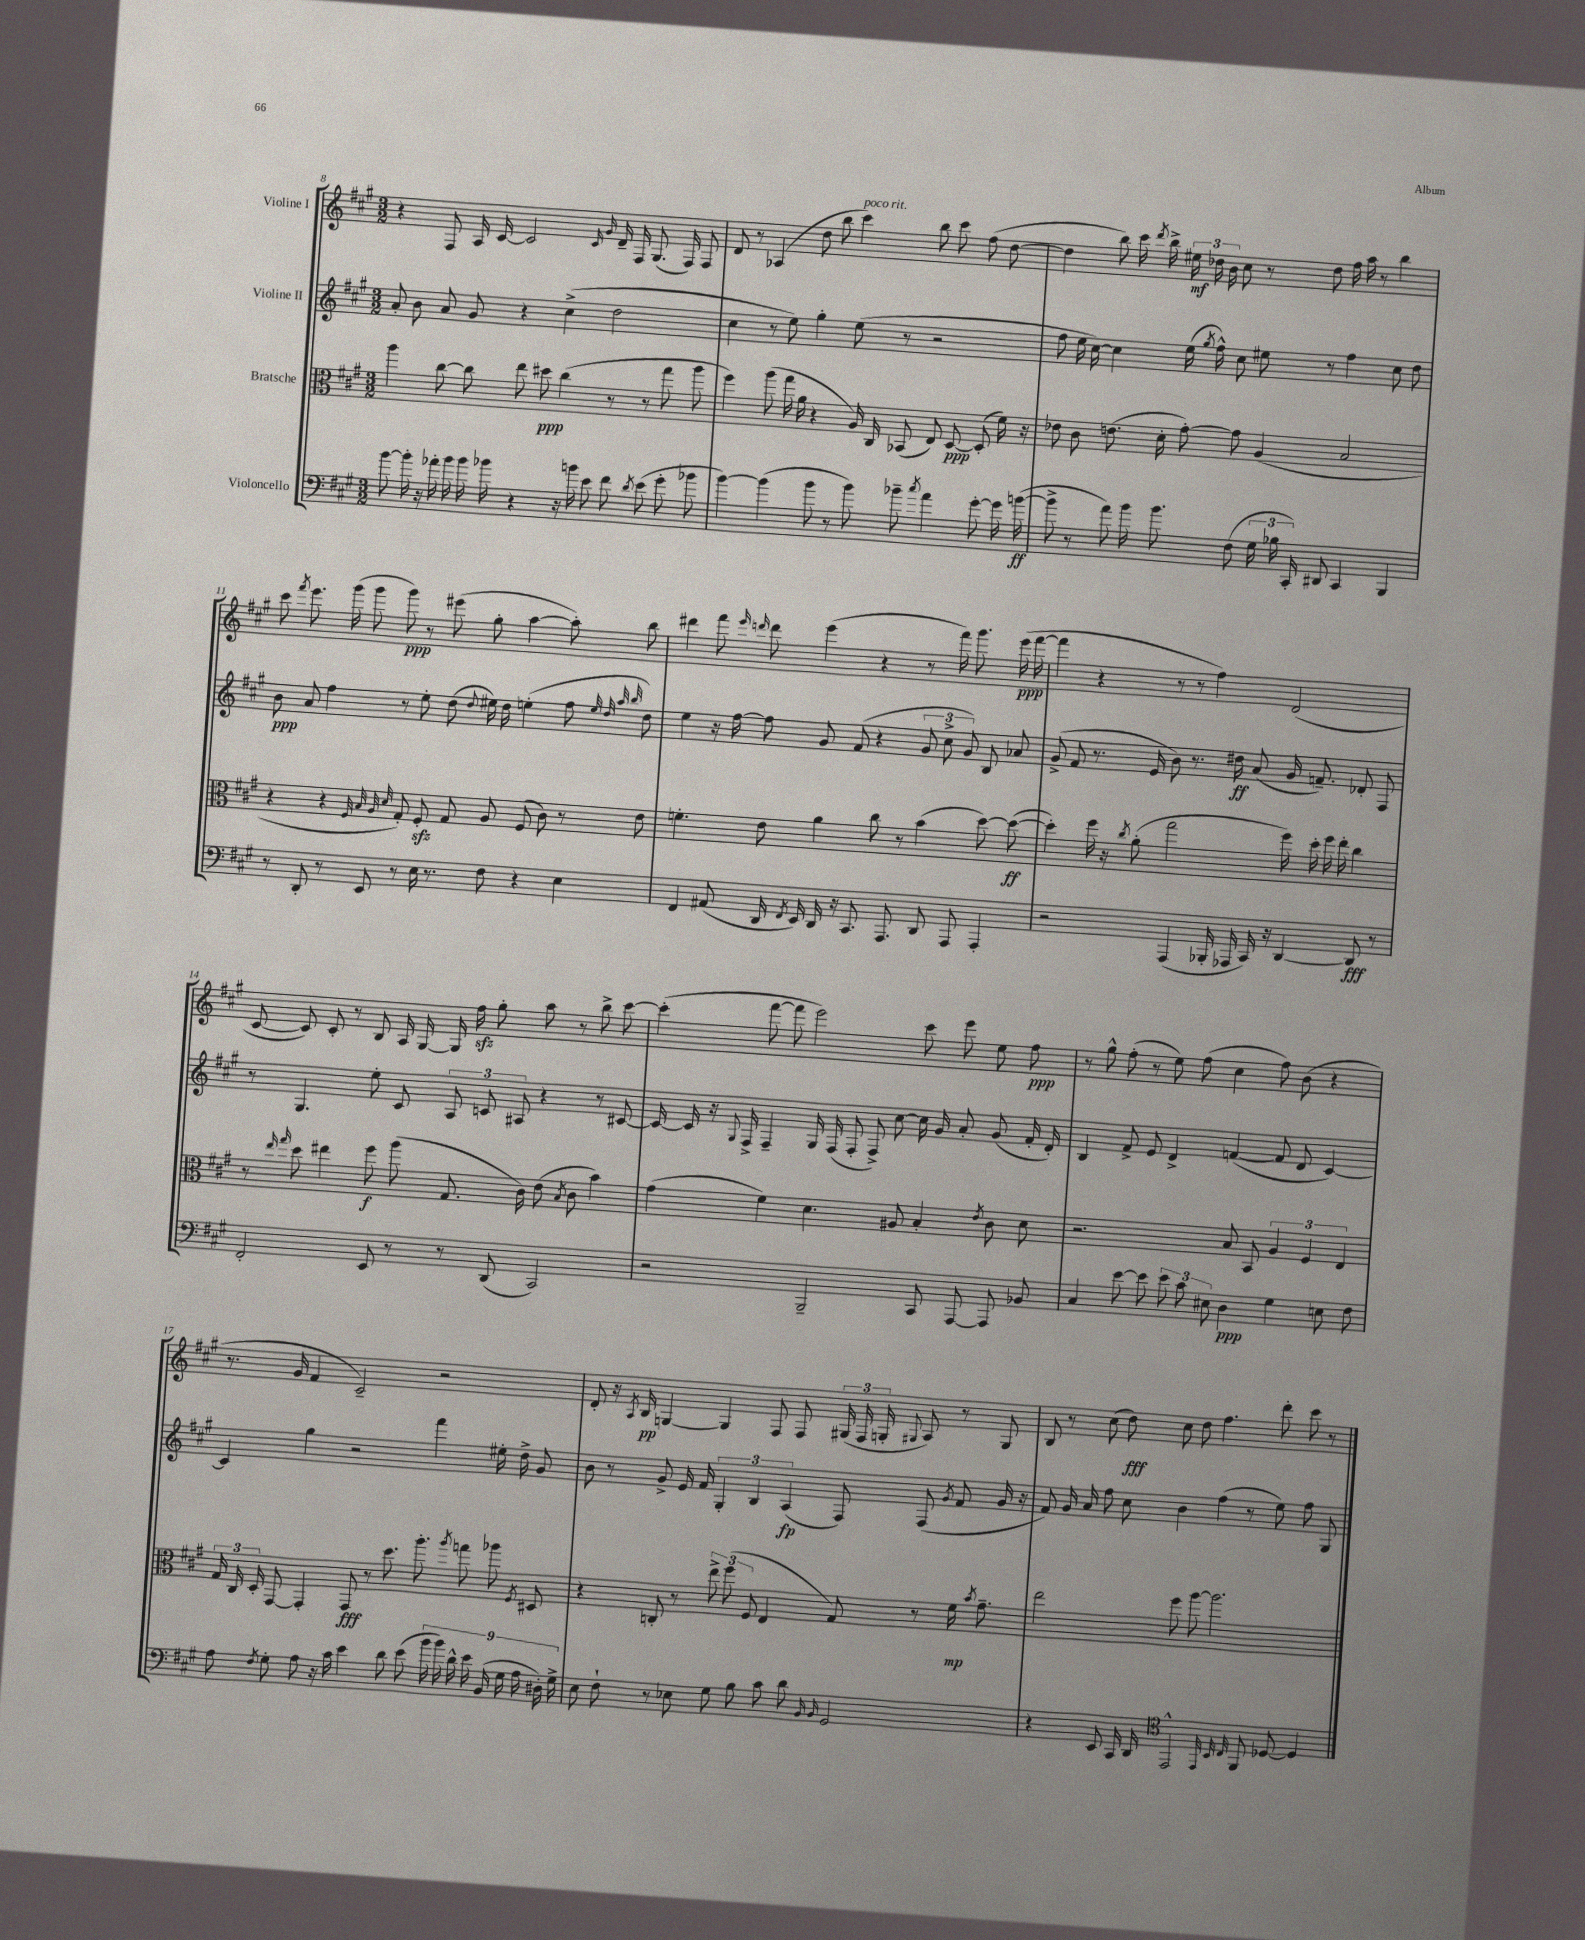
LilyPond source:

<<
\new StaffGroup <<
\new Staff = "s0" \with { instrumentName = "Violine I" } {
    \clef treble \key a \major \numericTimeSignature \time 3/2
    \autoBeamOff r4 fis8 a16 cis'16~ cis'2 \grace { cis'16 gis'16 } d'16-- fis16 gis8.( fis16) fis8 |
    d'8 r8 aes4( d''8 b''8 cis'''4^\markup { \italic "poco rit." }) b''8 cis'''8 fis''8( d''8~ |
    d''4 b''8) cis'''16 \acciaccatura { d'''8 } b''16-> \tuplet 3/2 { eis''16\mf des''16 b'16 } cis''8 r8 des''8 fis''16 a''16 r8 b''4 |
    cis'''8 \acciaccatura { fis'''8 } e'''8. gis'''16( gis'''8 gis'''8\ppp) r8 eis'''8( gis''8-. a''4~ a''8-.) b''8 |
    dis'''4 fis'''8 \grace { e'''16 d'''16 } d'''8 e'''4( r4 r8 fis'''16) gis'''8. e'''16\ppp( fis'''16~ |
    fis'''4 r4 r8 r8 fis''4) d'2( |
    cis'8~ cis'8) cis'8-. r8 b8 a16 gis16~ gis16 fis''16\sfz gis''8-. a''8 r8 b''8-> cis'''8~ |
    cis'''4-.( fis'''8~ fis'''8 e'''2) cis'''8 e'''8 e''8 fis''8\ppp |
    r8 gis''8-^ fis''8-.( r8 e''8) fis''8( cis''4 fis''8) b'8( r4 |
    r8. gis'16 fis'4 cis'2--) r2 |
    d'8-. r16 \acciaccatura { a8 } b16\pp g4~ g4 fis8 fis8 \tuplet 3/2 { gis16( fis16 g16-. } \appoggiatura { gis8 } a8) r8 gis8 |
    b8 r8 cis''8( d''8\fff) cis''8 d''8 fis''4. d'''8-. cis'''8 r8 \bar "|." |
}
\new Staff = "s1" \with { instrumentName = "Violine II" } {
    \clef treble \key a \major \numericTimeSignature \time 3/2
    \autoBeamOff a'8-. b'8 a'8 gis'8 r4 cis''4->( d''2 |
    cis''4 r8 e''8) gis''4-. e''8( r8 r2 |
    fis''8 e''16 cis''16~) cis''4 e''16( \acciaccatura { gis''8 } fis''16-^) cis''8 eis''8 r8 fis''4 cis''8 d''8 |
    b'8\ppp a'8 fis''4 r8 e''8-. d''8( \appoggiatura { d''8 } eis''16) d''16 e''4-.( fis''8 \grace { e''32 d''32 a''32 b''32 } d''8) |
    e''4 r16 fis''16~ fis''8 gis'8 fis'8( r4 \tuplet 3/2 { gis'8 cis''8-> gis'8) } b8 aes'8 |
    gis'8->( fis'8 r8. e'16 b'8) r8. dis''16\ff a'8( gis'16 f'8.--) des'8-. fis8 |
    r8 gis4. e''8-. cis'8 \tuplet 3/2 { a8 c'8 ais8 } r4 r8 cis'8~ |
    cis'16~ cis'16 r16 \appoggiatura { gis8 } fis16-> fis4-- gis16 fis16( fis8-. fis8->) cis''8~ cis''16 gis'16 a'8-. gis'8( fis'16-. d'16-.) |
    b4 fis'8-> e'8 d'4-> f'4~( f'8 d'8 cis'4~) |
    cis'4 gis''4 r2 fis'''4 eis''16-. d''16-> gis'8 |
    b'8 r8 gis'8-> e'16 fis'16 \tuplet 3/2 { gis4-. b4 a4\fp( } fis8) fis8( \acciaccatura { gis'8 } fis'8 gis'16 r16 |
    fis'8) gis'16 a'16 fis''8 cis''8 b'4 fis''4( r8 e''8) fis''8 gis8 \bar "|." |
}
\new Staff = "s2" \with { instrumentName = "Bratsche" } {
    \clef alto \key a \major \numericTimeSignature \time 3/2
    \autoBeamOff a''4 cis''8~ cis''8 e''8 dis''8\ppp cis''4( r8 r8 gis''8 a''8 |
    fis''4) a''8( gis''16 a'16 r4 a16) cis16 bes,8( e8) d8~\ppp d8-.( fis'16) r16 |
    ees'8 cis'8 e'8.( d'16-. gis'8~-.) gis'8 a4( b2 |
    r4 r4 \grace { fis32 b32 a32 d'32 } gis8-.) fis8-.\sfz gis8 a8 fis8( cis'8) r8 e'8 |
    f'4.-. e'8 a'4 cis''8 r8 b'4( d''8~) d''8~\ff( |
    d''4-.) fis''16 r16 \acciaccatura { cis''8 } a'8-.( gis''2 fis''16) d''16-. fis''16 e''16-. cis''4 |
    r8 \grace { e''16 gis''16 } d''8 eis''4 fis''8\f a''8( gis8. cis'16) e'8( \acciaccatura { b8 } cis'8 b'4) |
    gis'4( fis'4) d'4. ais8 b4-. \acciaccatura { e'8 } cis'8 d'8 |
    r2. b8 b,8 \tuplet 3/2 { a4 fis4 e4 } |
    \tuplet 3/2 { gis16 cis16 d16-. } gis,8~ gis,4-. gis,8\fff r8 d''8. a''8.-. \acciaccatura { a''8 } g''8 aes''8 \acciaccatura { fis8 } dis8 |
    r4 c8-. r8 \tuplet 3/2 { e''8-> fis''8( fis8 } e4 gis8) r8 fis'16\mp \acciaccatura { b'8 } gis'8.-- |
    e''2 fis''8 a''8~ a''2. \bar "|." |
}
\new Staff = "s3" \with { instrumentName = "Violoncello" } {
    \clef bass \key a \major \numericTimeSignature \time 3/2
    \autoBeamOff b'8~ b'16-. r16 aes'16-. b'16 b'16 bes'16 r4 r16 b'16 e'8 fis'8 \acciaccatura { d'8 } e'8( gis'8-. bes'8 |
    b'4~) b'4( b'8 r8 b'8) bes'8-- \acciaccatura { cis''8 } a'4 gis'8~-. gis'16 b'16~\ff( |
    b'8-> r8 a'8) b'16 b'8. fis8( \tuplet 3/2 { gis16 bes16 cis,16-.) } dis,8 cis,4 b,,4 |
    r8 d,8-. r8 e,8 r8 e16 r8. fis8 r4 e4 |
    fis,4 ais,8( d,16 \acciaccatura { fis,8 } e,16) d,16 r16 cis,8. a,,8. d,8 a,,8 a,,4-. |
    r2 a,,4( bes,,16-. aes,,16 cis,16) r16 d,4~ d,8\fff r8 |
    fis,2-. e,8 r8 r8 d,8( cis,2) |
    r2 b,,2-- cis,8 a,,8~ a,,8 bes,8 |
    cis4 e'8~ e'8 \tuplet 3/2 { e'8 cis'8 eis8 } d4\ppp gis4 e8 fis8 |
    a8 \acciaccatura { fis8 } gis8-. a8 r16 cis'16 e'4 d'8 e'8( \tuplet 9/8 { b'16 b'16) d'16-^ e'16 b,16( gis16 a16 dis16-.) gis16-> } |
    e8 fis8-! r8 ees8 gis8 b8 cis'8 d'8 \grace { b,16 b,16 } gis,2 |
    r4 e,8 cis,16 d,16 \clef tenor e,2-^ \grace { e,32 b,32 cis32 } fis,8 des8~ des4 \bar "|." |
}
>>
>>
\layout { \context { \Score currentBarNumber = #8 } }
